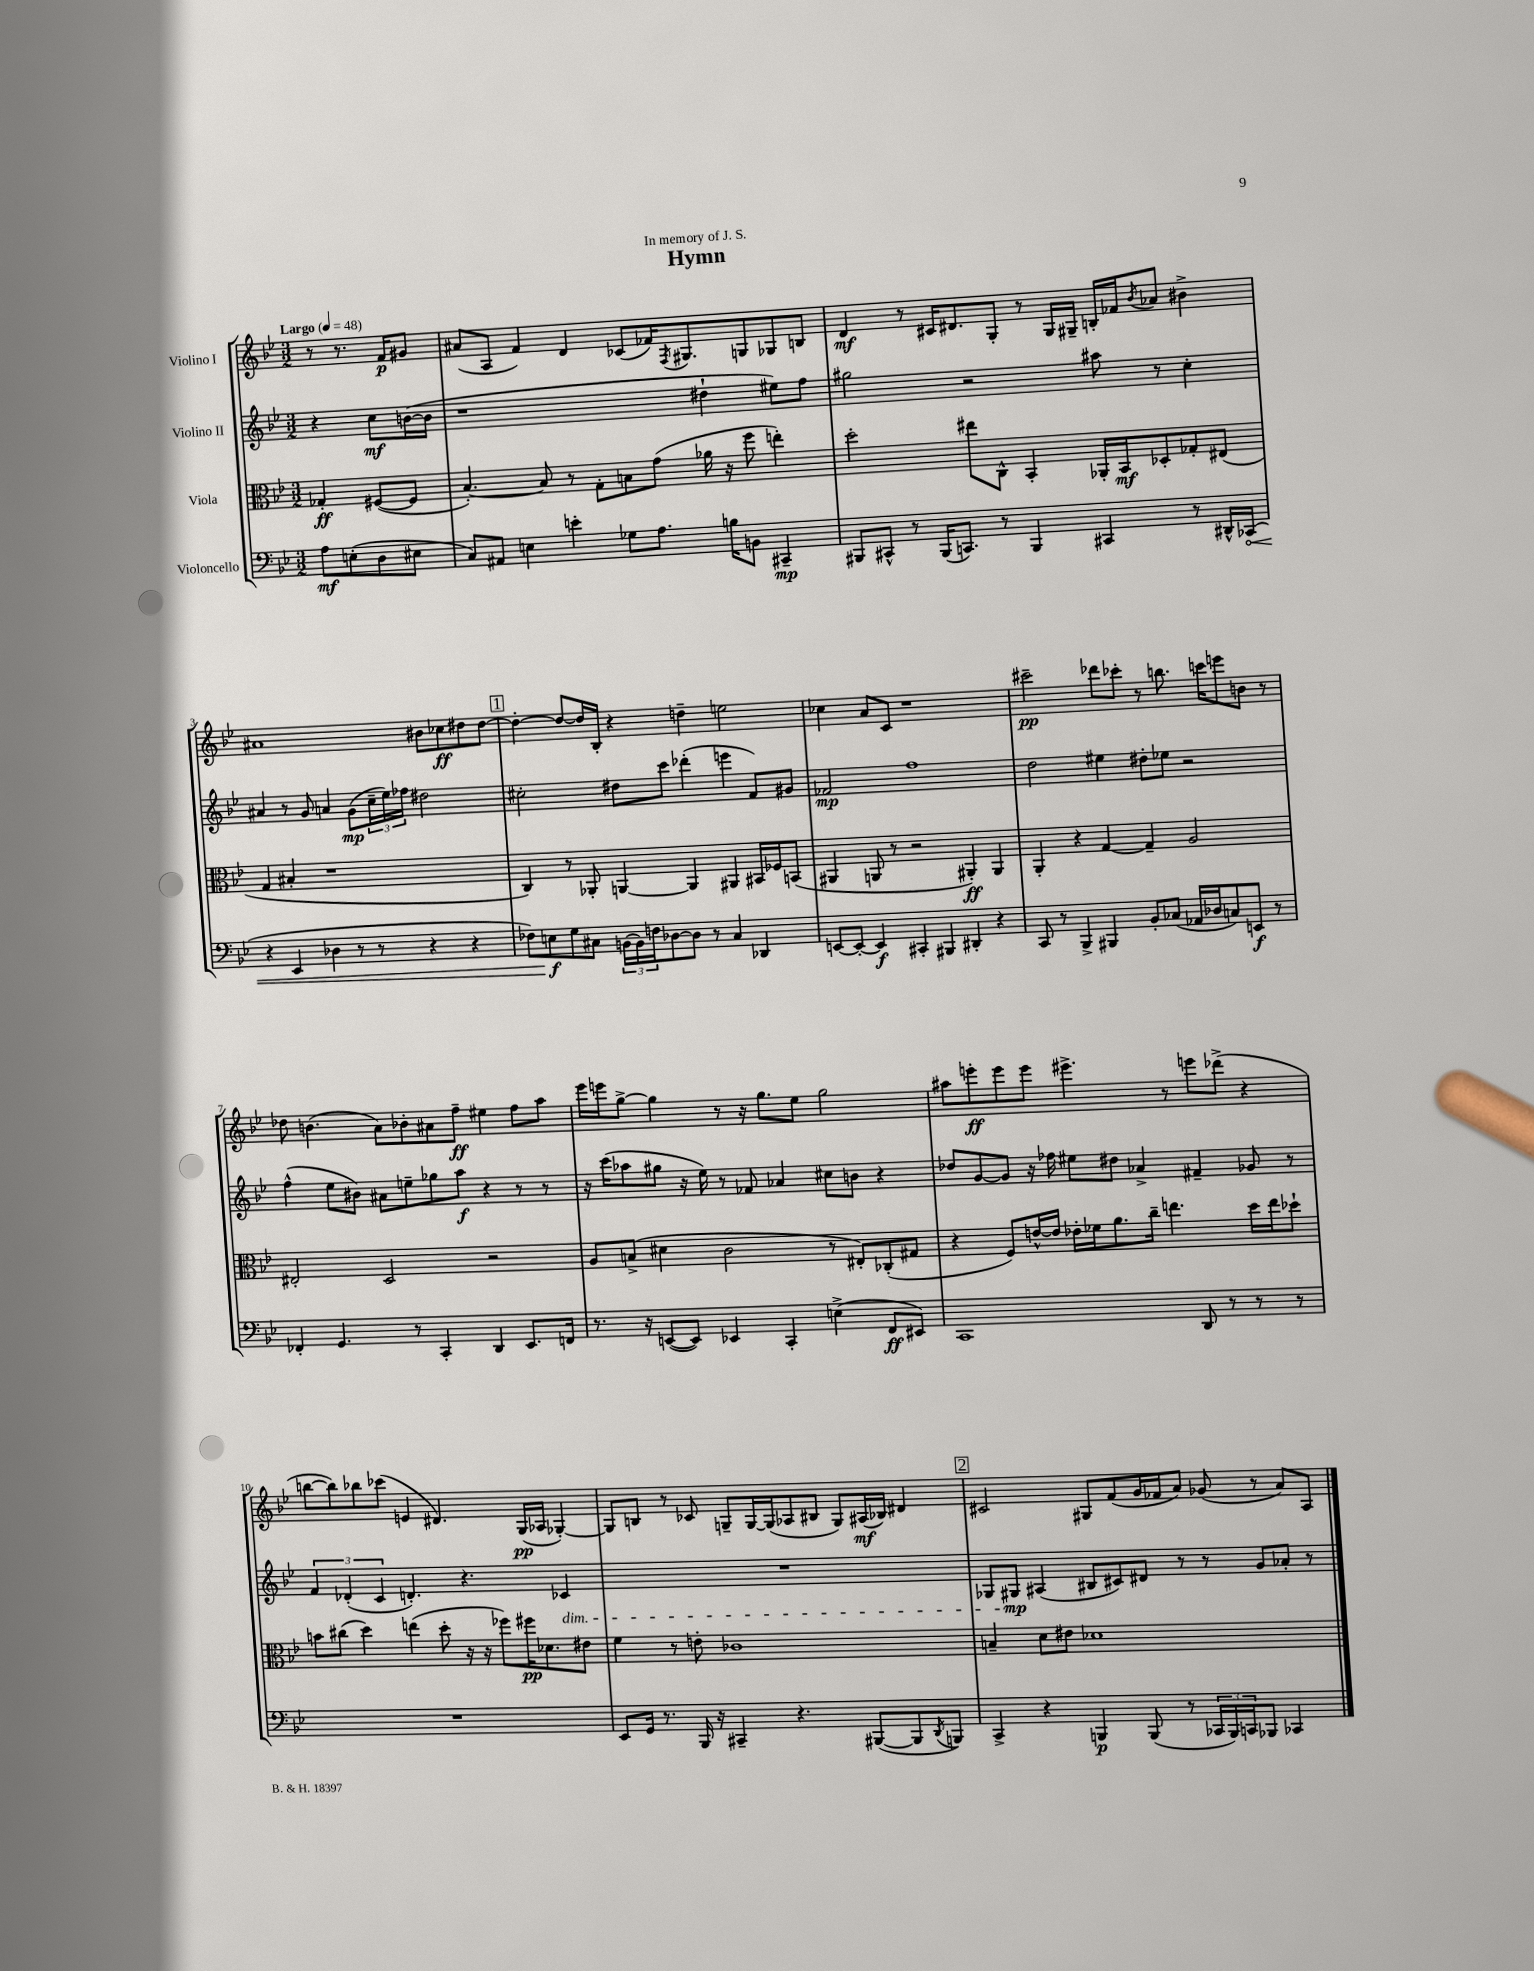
\header { title = "Hymn" dedication = "In memory of J. S." }
<<
\new StaffGroup <<
\new Staff = "s0" \with { instrumentName = "Violino I" } {
    \clef treble \key bes \major \numericTimeSignature \time 3/2 \partial 2 \tempo "Largo" 4 = 48
    r8 r8. f'16\p gis'8 |
    ais'8( a8 f'4) d'4 ces'8( fes'16) \acciaccatura { f8 } gis8. g8 ges8 b8 |
    d'4\mf r8 cis'16 dis'8. g8-. r8 g16 gis16-- b16-. fes'16 \acciaccatura { bes'8 } aes'8 bis'4-> |
    ais'1 bis'8 ces''8\ff dis''8 dis''8~ |
    \mark \markup { \box "1" } dis''4~-. dis''8~ dis''16 bes16-. r4 d''4-- e''2 |
    ces''4 a'8 c'8 r1 |
    cis'''2--\pp des'''8 ces'''8-. r8 b''8. c'''16 e'''8 b'8 r8 |
    des''8 b'4.( a'8) bes'8-. ais'8 f''8--\ff eis''4 f''8 a''8 |
    ees'''16 e'''16 g''8~-> g''4 r8 r16 g''8. ees''8 g''2 |
    ais''8 e'''8-.\ff e'''8 e'''8 eis'''4.-> r8 e'''8 des'''8->( r4 |
    b''8~ b''8) bes''8 ces'''8( e'4 dis'4.) g16\pp( aes16 ges4~-.) |
    ges8 b8 r8 ces'8 g8-- g16~ g16( aes8 bis8 g8) ais16\mf( bes16) dis'4 |
    \mark \markup { \box "2" } cis'2 gis8 f'8( g'16 fes'16 a'8) ges'8( r8 a'8) a8 \bar "|." |
}
\new Staff = "s1" \with { instrumentName = "Violino II" } {
    \clef treble \key bes \major \numericTimeSignature \time 3/2 \partial 2
    r4 c''8\mf b'16~( b'16 |
    r1 dis''4-! eis''8) f''8 |
    gis''2 r2 ais''8 r8 c''4-. |
    ais'4 r8 g'8 a'4 g'8\mp( \tuplet 3/2 { c''16-- ees''16) fes''16 } dis''2 |
    \mark \markup { \box "1" } cis''2-. dis''8 c'''8 des'''4-.( e'''4 f'8) gis'8 |
    fes'2\mp f''1 |
    d''2 eis''4 dis''8-. ees''8 r2 |
    f''4-^( ees''8 bis'8) ais'8 e''8-- ges''8 a''8\f r4 r8 r8 |
    r16 c'''16( aes''8 gis''8 r16 ees''16) r8 fes'8 aes'4 cis''8 b'8 r4 |
    des''8 g'8~ g'8 r16 fes''16 eis''8 dis''8 aes'4-> fis'4-- ges'8 r8 |
    \tuplet 3/2 { f'4 des'4-.( c'4 } d'4.-.) r4. ces'4\dim |
    R1. |
    \mark \markup { \box "2" } ges8 gis8\mp\! ais4( bis8 cis'8) dis'8 r8 r8 g'8 aes'8-. r8 \bar "|." |
}
\new Staff = "s2" \with { instrumentName = "Viola" } {
    \clef alto \key bes \major \numericTimeSignature \time 3/2 \partial 2
    ges4-.\ff fis8~( fis8 |
    bes4.~-.) bes8 r8 g8-. b8 g'8( aes'16 r16 f''8 e''4-.) |
    d''2-. eis''8 c8-^ bes,4-. aes,16-. bes,16\mf des8-. ges8-. eis8( |
    g4 bis4-. r1 |
    \mark \markup { \box "1" } c4) r8 aes,8-. a,4~ a,4 ais,4 bis,16 fes16 b,8( |
    ais,4 a,8 r8 r2 ais,4-.\ff) ais,4 |
    a,4-. r4 g4~ g4-- a2 |
    eis2-. d2 r2 |
    a8 b8->( dis'4 c'2 r8 eis8-.) ces8-.( gis8 |
    r4 f8) e'16~-^ e'16 ees'16-. fes'16 a'8. c''16-- e''4. d''16 e''16 des''8-! |
    b'8 cis''8( d''4) e''4( d''8-. r16 r16 fes''8) fis''16\pp des'8. eis'8 |
    f'4 r8 e'8-. ces'1 |
    \mark \markup { \box "2" } b4-- d'8 eis'8 des'1 \bar "|." |
}
\new Staff = "s3" \with { instrumentName = "Violoncello" } {
    \clef bass \key bes \major \numericTimeSignature \time 3/2 \partial 2
    a8\mf e8-.( d8 eis8 |
    c8) ais,8 e4 e'4-. ges8 a8. b16 b,8 cis,4--\mp |
    bis,,8 cis,8-^ r8 bis,,16( c,8.) r8 bis,,4 cis,4 r8 dis,16-^ \once \override Hairpin.circled-tip = ##t ces,16\<( |
    r4 ees,4 des4 r8 r8 r4 r4 |
    \mark \markup { \box "1" } fes8) e8\f\! g8 cis8 \tuplet 3/2 { b,16( b,16) f16 } des8~ des8 r8 cis4 des,4 |
    e,8~ e,8~-. e,4\f cis,4-. bis,,4 dis,4-. r4 |
    c,8 r8 bes,,4-> bis,,4 bes,8-. ces8( aes,16 des16 c8) e,8\f r8 |
    fes,4-. g,4. r8 c,4-. d,4 ees,8. f,16 |
    r8. r16 e,8~( e,8) ees,4 c,4-. e4->( f,8\ff eis,8) |
    c,1 d,8 r8 r8 r8 |
    R1. |
    ees,8 g,16 r8. bes,,16 r16 cis,4-- r4. bis,,8~( bis,,8 \acciaccatura { d,8 } b,,8) |
    \mark \markup { \box "2" } c,4-> r4 b,,4\p b,,8( r8 \tuplet 3/2 { ces,16 b,,16) c,16 } bes,,8 ces,4 \bar "|." |
}
>>
>>
